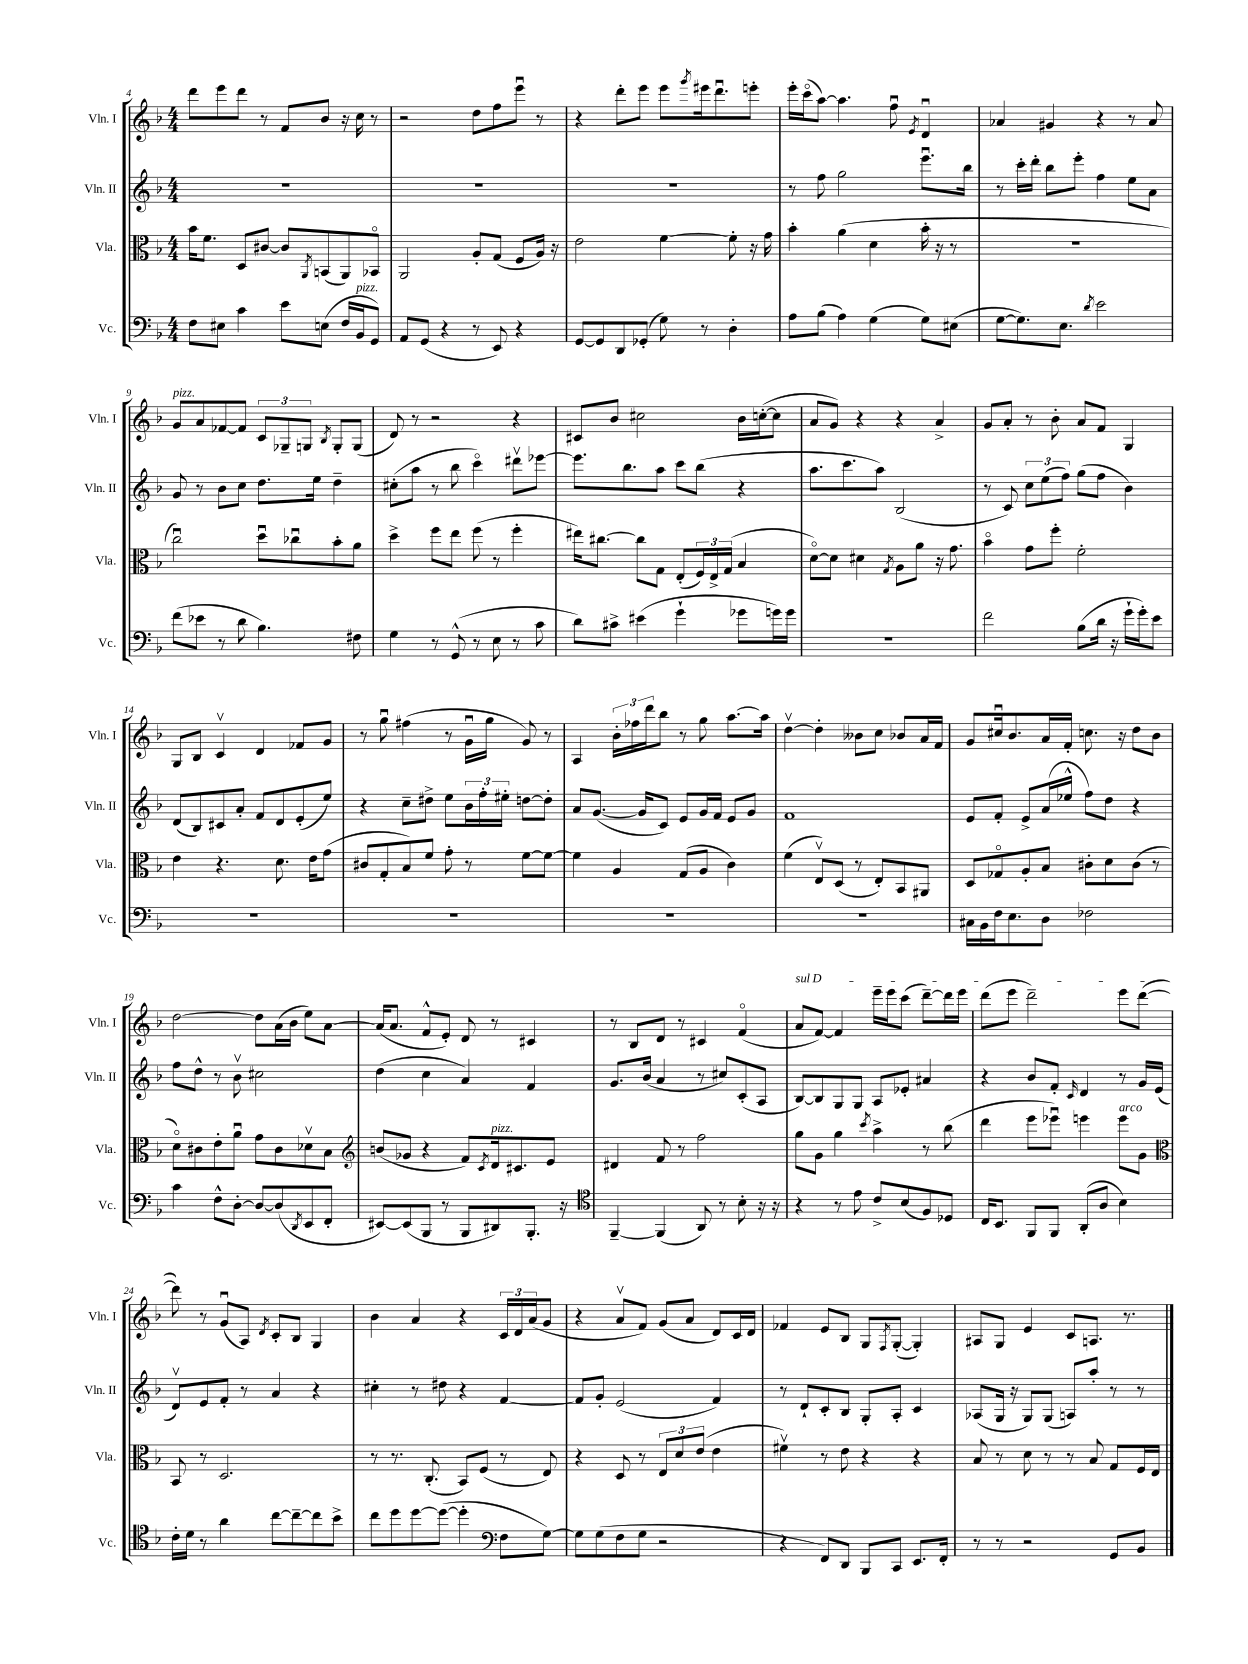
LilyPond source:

<<
\new StaffGroup <<
\new Staff = "s0" \with { instrumentName = "Vln. I" shortInstrumentName = "Vln. I" } {
    \clef treble \key f \major \numericTimeSignature \time 4/4
    d'''8 e'''8 d'''8 r8 f'8 bes'8 r16 c''16 r8 |
    r2 d''8 f''8 e'''8\downbow r8 |
    r4 d'''8-. e'''8 e'''8 \acciaccatura { g'''8 } eis'''16 d'''8.\downbow e'''8-. |
    e'''16-. c'''16\flageolet( a''8~) a''4. f''8\downbow \acciaccatura { e'8 } d'4\downbow |
    aes'4 gis'4 r4 r8 aes'8 |
    g'8^\markup { \italic "pizz." } a'8 fes'8~ fes'8 \tuplet 3/2 { c'8 ges8-- g8 } \acciaccatura { bes8 } g8-. g8( |
    d'8) r8 r2 r4 |
    cis'8 bes'8 cis''2 bes'16 c''16~-.( c''8 |
    a'8 g'8) r4 r4 a'4-> |
    g'8 a'8-. r8 bes'8-. a'8 f'8 g4 |
    g8 bes8 c'4\upbow d'4 fes'8 g'8 |
    r8 g''8\downbow fis''4( r8 g'16\downbow g''16 g'8) r8 |
    a4 \tuplet 3/2 { bes'16-. fes''16 d'''16 } bes''8 r8 g''8 a''8.~ a''16 |
    d''4~\upbow d''4-. beses'8 c''8 bes'8 a'16 f'16 |
    g'8 cis''16\downbow bes'8. a'16 f'16-. c''8. r16 d''8 bes'8 |
    d''2~ d''8 a'16( bes'16 e''8) a'8~ |
    a'16( a'8. f'8-^ e'8-.) d'8 r8 cis'4 |
    r8 bes8 d'8 r8 cis'4 f'4\flageolet( |
    \once \override TextSpanner.bound-details.left.text = \markup { \italic "sul D" } a'8\startTextSpan f'8~) f'4 e'''16-- e'''16 c'''8( d'''8~--) d'''16 e'''16 |
    d'''8( e'''8 d'''2--) e'''8 d'''8~\stopTextSpan( |
    d'''8) r8 g'8\downbow( a8) \acciaccatura { d'8 } c'8-. bes8 g4 |
    bes'4 a'4 r4 \tuplet 3/2 { c'16 d'16 a'16( } g'8 |
    r4 a'8\upbow f'8) g'8( a'8 d'8) c'16 d'16 |
    fes'4 e'8 bes8 g8 \acciaccatura { f8 } g8~-.( g4-.) |
    ais8 g8 e'4 c'8 a8. r8. \bar "|." |
}
\new Staff = "s1" \with { instrumentName = "Vln. II" shortInstrumentName = "Vln. II" } {
    \clef treble \key f \major \numericTimeSignature \time 4/4
    R1 |
    R1 |
    R1 |
    r8 f''8 g''2 e'''8.\downbow bes''16 |
    r8 c'''16-. d'''16-. bes''8 e'''8-. f''4 e''8 a'8 |
    g'8 r8 bes'8 c''8 d''8. e''16 d''4-- |
    cis''8-.( a''8 r8 bes''8 c'''4\flageolet) dis'''8\upbow ees'''8~ |
    ees'''8. bes''8. a''8 c'''8 bes''8( r4 |
    a''8. c'''8. a''8) bes2( |
    r8 c'8) \tuplet 3/2 { c''8 e''8( f''8) } g''8( f''8 bes'4) |
    d'8( bes8) cis'8 a'8-. f'8 d'8 e'8-.( e''8) |
    r4 c''8-- dis''8-> e''8 \tuplet 3/2 { bes'16 f''16-. eis''16-. } d''8~ d''8-. |
    a'8 g'8.~( g'16 c'8) e'8 g'16 f'16 e'8 g'8 |
    f'1 |
    e'8 f'8-. e'8-> a'16( ees''16-^ f''8) d''8 r4 |
    f''8 d''8-^ r8 bes'8\upbow cis''2 |
    d''4( c''4 a'4) f'4 |
    g'8. bes'16( a'4 r8 cis''8) c'8-.( a8 |
    bes8~) bes8 g8 g8 a8 ees'8-. ais'4 |
    r4 bes'8 f'8-. \grace { c'16 } d'4 r8 g'16 e'16( |
    d'8\upbow) e'8 f'8-. r8 a'4 r4 |
    cis''4-. r8 dis''8 r4 f'4~ |
    f'8 g'8-. e'2( f'4) |
    r8 d'8-! c'8-. bes8 g8-. a8-. c'4 |
    aes8( g16 r16 g8) g8( a8) a''8-. r8 r8 \bar "|." |
}
\new Staff = "s2" \with { instrumentName = "Vla." shortInstrumentName = "Vla." } {
    \clef alto \key f \major \numericTimeSignature \time 4/4
    bes'16 f'8. d8 cis'8~ cis'8 \acciaccatura { a,8 } b,8( a,8) bes,8\flageolet |
    a,2 a8-. g8( f8 a16) r16 |
    e'2 f'4~ f'8-. r16 g'16 |
    bes'4-. a'4( d'4 bes'16-. r16 r8 |
    R1 |
    c''2\downbow) d''8\downbow ces''8\downbow bes'8-. a'8 |
    d''4-> f''8 e''8 f''8( r8 f''4-. |
    eis''16) cis''8.~ cis''8 g8 e8-.( \tuplet 3/2 { f16) e16-> g16( } bes4 |
    d'8~\flageolet) d'8 dis'4 \acciaccatura { g8 } a8 a'8 r16 g'8. |
    bes'4\flageolet g'8 f''8-. f'2-. |
    e'4 r4. d'8. e'16 g'8( |
    cis'8 g8-. bes8) f'8 g'8-. r8 f'8~ f'8~ |
    f'4 a4 g8( a8 c'4) |
    f'4( e8\upbow) d8( r8 e8-.) bes,8 ais,8 |
    d8 ges8\flageolet a8-. bes8 cis'8-. d'8 cis'8( r8 |
    d'8\flageolet) cis'8 e'8-. a'8\downbow g'8 cis'8 des'8\upbow bes8 |
    \clef treble b'8( ges'8 r4 f'8) \acciaccatura { c'8 } d'16^\markup { \italic "pizz." } cis'8. e'8 |
    dis'4 f'8 r8 f''2 |
    g''8 g'8 g''4 \acciaccatura { c'''8 } a''4-> r8 bes''8( |
    d'''4 e'''8 ees'''8\downbow) e'''4 e'''8^\markup { \italic "arco" } g'8 |
    \clef alto bes,8 r8 d2. |
    r8 r8. c8.-.( bes,8) f8( r8 e8) |
    r4 d8 r8 \tuplet 3/2 { e8 d'8 e'8( } e'4 |
    fis'4\upbow) r8 e'8 r4 r4 |
    bes8 r8 d'8 r8 r8 bes8 g8 f16 e16 \bar "|." |
}
\new Staff = "s3" \with { instrumentName = "Vc." shortInstrumentName = "Vc." } {
    \clef bass \key f \major \numericTimeSignature \time 4/4
    f8 eis8 c'4 e'8 e8( f16 bes,16^\markup { \italic "pizz." } g,8) |
    a,8 g,8( r4 r8 e,8) r4 |
    g,8~ g,8 d,8 ges,8-.( g8) r8 d4-. |
    a8 bes8( a4) g4( g8) eis8( |
    g8~ g8.) e8. \acciaccatura { d'8 } e'2 |
    f'8( ees'8 r8 d'8 bes4.) fis8 |
    g4 r8 g,8-^( r8 e8 r8 c'8 |
    d'8) cis'8-> eis'4( g'4-! ges'8 g'16) g'16 |
    R1 |
    f'2 bes8( d'16 r16 g'16-! g'16-.) e'8 |
    R1 |
    R1 |
    R1 |
    R1 |
    cis16 bes,16 f16 e8. d8 fes2 |
    c'4 f8-^ d8~-. d8~ d8( \acciaccatura { d,8 } e,8 f,8-. |
    eis,8~) eis,8( bes,,8 r8 bes,,8 dis,8) bes,,8.-. r16 |
    \clef tenor f,4~-- f,4( a,8) r8 bes8-. r16 r16 |
    r4 r8 e'8 c'8-> bes8( f8) des8 |
    c16 bes,8. f,8 f,8 a,8-.( a8 bes4) |
    c'16-. d'16 r8 a'4 c''8~ c''8~-- c''8 bes'8-> |
    c''8 d''8 d''8~ d''8~( d''4-. \clef bass f8 g8~) |
    g8 g8( f8 g8 r2 |
    r4 f,8) d,8 bes,,8 c,8 e,8. f,16-. |
    r8 r8 r2 g,8 bes,8 \bar "|." |
}
>>
>>
\layout { \context { \Score currentBarNumber = #4 } }
